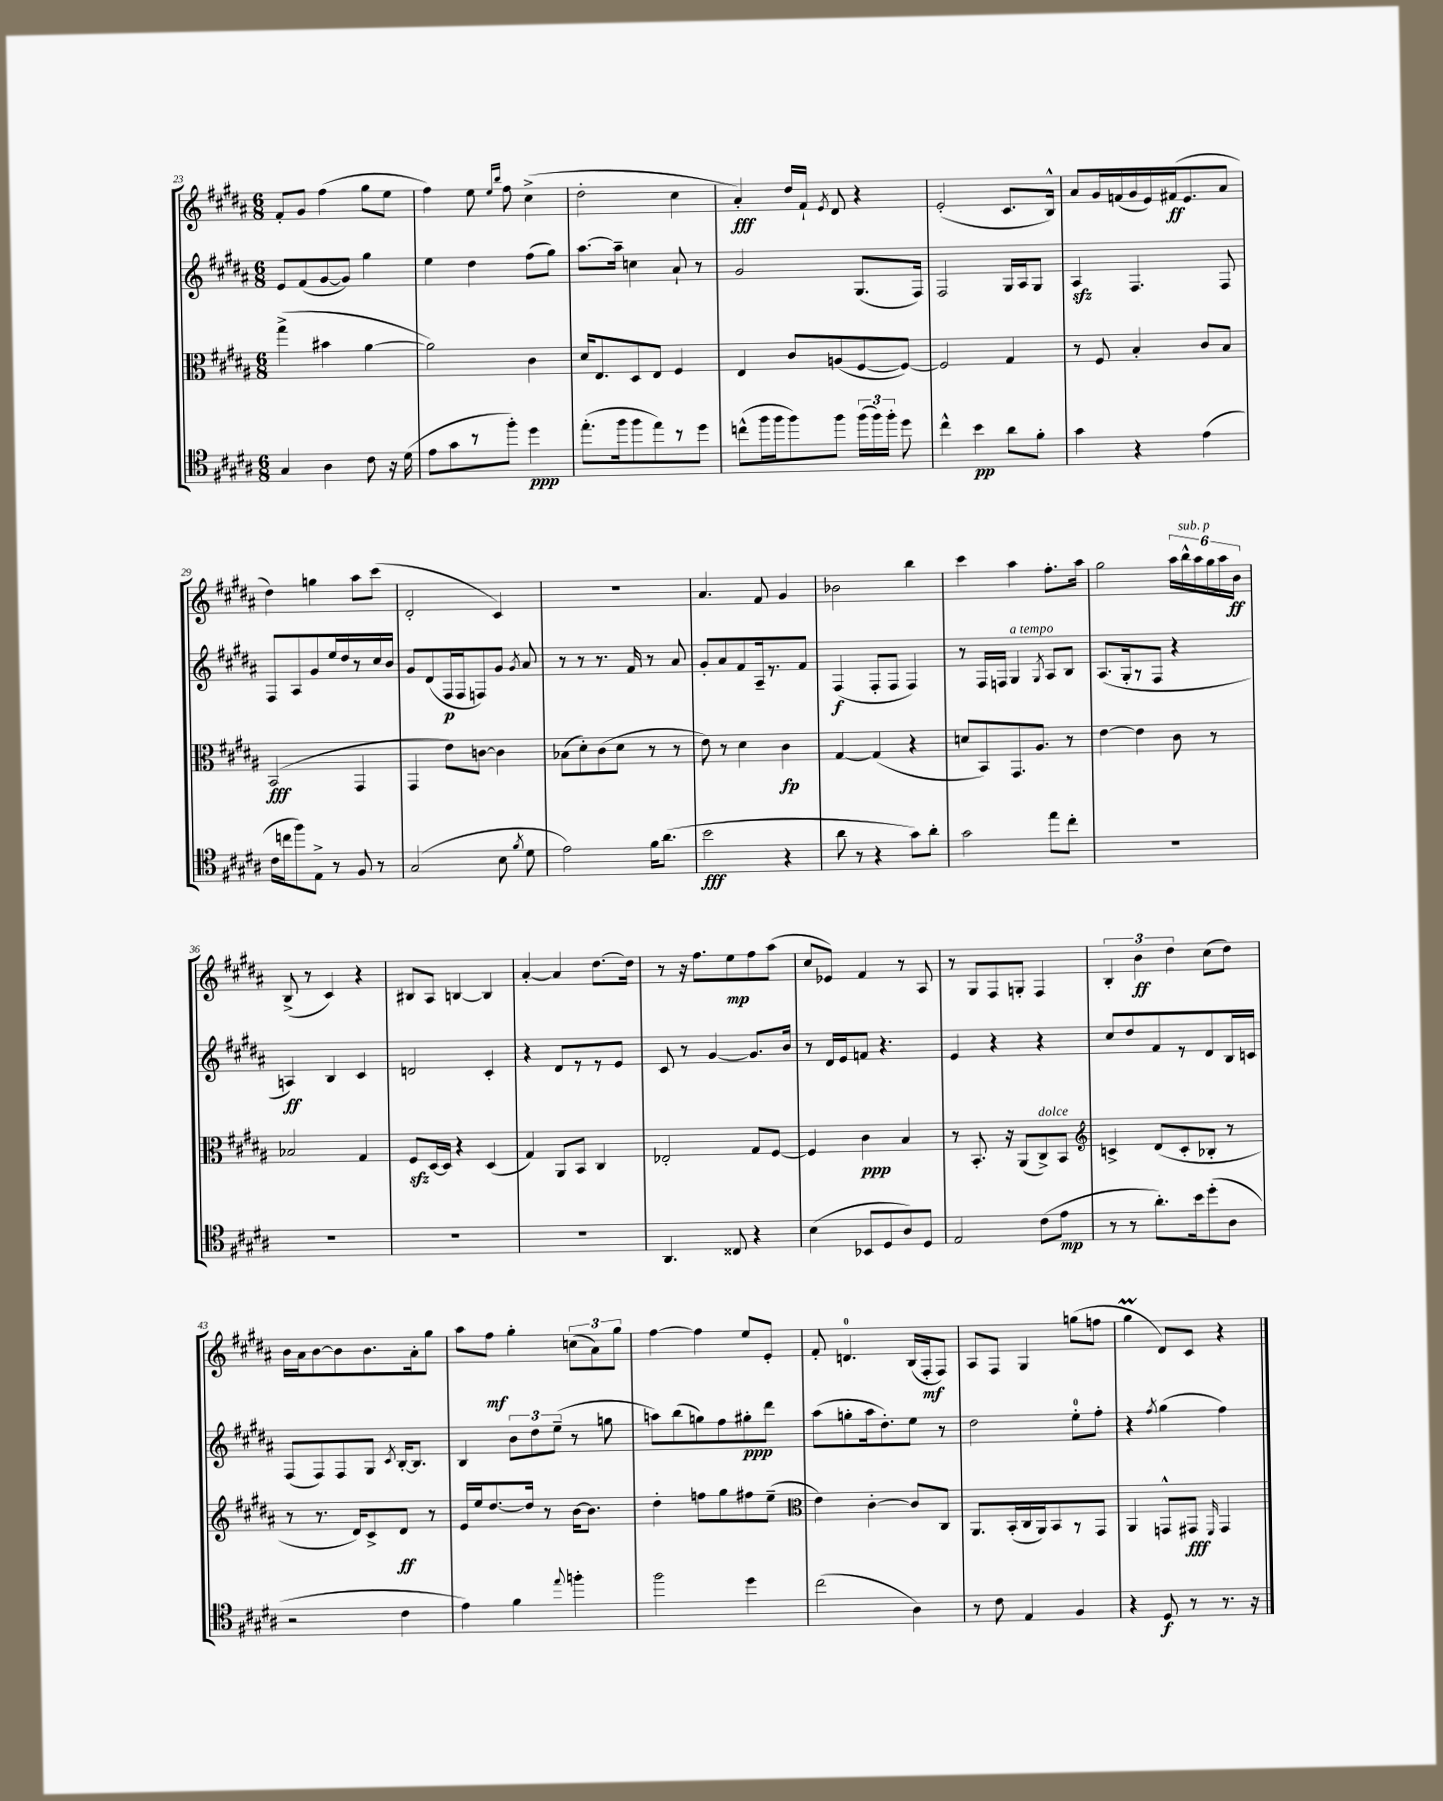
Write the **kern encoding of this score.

**kern	**kern	**kern	**kern
*staff4	*staff3	*staff2	*staff1
*clefC4	*clefC3	*clefG2	*clefG2
*k[f#c#g#d#a#]	*k[f#c#g#d#a#]	*k[f#c#g#d#a#]	*k[f#c#g#d#a#]
*M6/8	*M6/8	*M6/8	*M6/8
4G#	(4gg#^	8e	8f#'
.	.	(8f#	8g#
4A#	4b#	[8g#	(4ff#
.	.	8g#])	.
8c#	[4a#	4gg#	8gg#
16r	.	.	8ee
(16d#	.	.	.
=	=	=	=
8e	2a#])	4ee	4ff#)
8g#	.	.	.
8r	.	4dd#	8ee
.	.	.	16qqee
.	.	.	16qqbb
8ff#')	.	.	8ff#
4dd#	4c#	(8ff#	(4cc#^
.	.	8gg#)	.
=	=	=	=
(8.ee'	16d#	[8.aa#	2dd#'
.	8.E	.	.
16ff#	.	16aa#~]	.
8ff#	8D#	4cc	.
8ee)	8E	.	.
8r	4F#	8a#`	4cc#
8dd#	.	8r	.
=	=	=	=
(8cc^^	4E	2g#	4a#')
16ff#	.	.	.
16ff#	.	.	.
8ff#)	8c#	.	16dd#
.	.	.	16f#`
.	.	.	8qe
8ff#	(8A	.	8d#
(24ff#	[8F#	(8.G#	4r
24ff#)	.	.	.
24ff#'	.	.	.
8dd#	8F#_)	.	.
.	.	16F#)	.
=	=	=	=
4cc#^^	2F#]	2F#	(2e'
4b	.	.	.
8a#	4G#	16G#	8.c#
.	.	16A#	.
8f#'	.	8G#	.
.	.	.	16B^^)
=	=	=	=
4g#	8r	4A#	8a#
.	8F#	.	16g#
.	.	.	(16f
4r	4B'	4.F#	16g#
.	.	.	16e)
.	.	.	(16f#
.	.	.	8.e
(4e	8c#	.	.
.	8B	8F#	8a#
=	=	=	=
16c#	(2BB	8F#	4dd#)
16cc	.	.	.
8ff#)	.	8A#	.
8E^	.	8g#	4gg
8r	.	16ee	.
.	.	16dd#	.
8F#	4GG#	8r	8aa#
8r	.	16cc#	(8ccc#
.	.	16b	.
=	=	=	=
(2G#	4GG#	8g#	2d#'
.	.	(8d#	.
.	8e)	16F#	.
.	.	16F#	.
.	[8c	8F)	.
8B	4c]	8g#	4c#)
8qf#	.	8qg#	.
8d#	.	8a#	.
=	=	=	=
2e)	(8B-	8r	2.r
.	8d#')	8r	.
.	(8c#	8.r	.
.	8d#	.	.
.	.	16f#	.
16f#	8r	8r	.
(8.a#	.	.	.
.	8r	8a#	.
=	=	=	=
2b	8e)	8g#'	4.a#
.	8r	8a#	.
.	4d#	8f#	.
.	.	16A#~	8f#
.	.	8.r	.
4r	4c#	.	4g#
.	.	8f#	.
=	=	=	=
8a#	[4G#	(4F#	2b-
8r	.	.	.
4r	(4G#]	8F#'	.
.	.	8F#	.
8g#)	4r	4F#)	4bb
8a#'	.	.	.
=	=	=	=
2g#	8d	8r	4ccc#
.	8BB)	16F#	.
.	.	16F	.
.	8.GG#	4G#	4aa#
.	8.A#	.	.
.	.	8qG#	.
8ee	.	8A#	8.ff#'
8cc#'	8r	8B	.
.	.	.	16aa#
=	=	=	=
2.r	[4e	(8.A#	2gg#
.	.	16G#'	.
.	4e]	8r	.
.	.	8F#	.
.	8c#	4r	24aa#
.	.	.	24bb^^
.	.	.	24aa#
.	8r	.	24gg#
.	.	.	24aa#
.	.	.	24b
=	=	=	=
2.r	2B-	4A)	(8B^
.	.	.	8r
.	.	4B	4c#)
.	4G#	4c#	4r
=	=	=	=
2.r	8F#	2d	8B#
.	[16D#	.	8A#
.	16D#]	.	.
.	4r	.	[4B
.	(4D#	4c#'	4B]
=	=	=	=
2.r	4G#)	4r	[4a#'
.	8AA#	8d#	4a#]
.	8BB	8r	.
.	4C#	8r	[8.dd#
.	.	8e	.
.	.	.	16dd#]
=	=	=	=
4.AA#	2E-'	8c#	8r
.	.	8r	16r
.	.	.	8.ff#
.	.	[4g#	.
8C##	.	.	8ee
4r	8G#	8.g#]	8ff#
.	[8F#	.	(8aa#
.	.	16b	.
=	=	=	=
(4B	4F#]	8r	8cc#
.	.	16d#	8e-)
.	.	16e	.
8BB-	4c#	8f	4f#
8D#	.	4.r	.
8A#)	4B	.	8r
8D#	.	.	8A#
=	=	=	=
2E	8r	4e	8r
.	8.BB'	.	8G#
.	.	4r	8F#
.	16r	.	.
.	(8AA#	.	8G'
(8c#	8C#^)	4r	4F#
8e	8BB	.	.
=	=	=	=
*	*clefG2	*	*
8r	4c^	8cc#	6B'
8r	.	8dd#	.
.	.	.	6b
8.a#')	(8d#	8f#	.
.	.	.	6dd#
.	8c'	8r	.
16b	.	.	.
(8dd#'	8B-'	8d#	(8cc#
8A#	8r	16B	8dd#)
.	.	16c	.
=	=	=	=
2r	8r	(8F#	16b
.	.	.	16a#
.	8.r	8F#)	[8b
.	.	8F#	8b]
.	16d#)	.	.
.	8c#^	8G#	8.b
.	.	8qc#	.
4c#	8d#	[16B'	.
.	.	8.B]	16a#'
.	8r	.	8gg#
=	=	=	=
4e)	16e	4B	8aa#
.	16ee	.	.
.	[8.dd#	.	8ff#
4f#	.	12b	4gg#'
.	16dd#]	.	.
.	.	12dd#	.
.	8r	.	.
.	.	(12ee~	.
8qqee	.	.	.
4ff'	[16b	8r	(12cc
.	8.b]	.	.
.	.	.	12a#)
.	.	8gg	.
.	.	.	12gg#
=	=	=	=
2ff#	4dd#'	8aa)	[4ff#
.	.	(8bb	.
.	8ff	8gg)	4ff#]
.	8gg#	8ff#	.
4dd#	8ff#	8gg#'	8ee
.	(8ee~	8ddd#	8e'
=	=	=	=
*	*clefC3	*	*
(2cc#	4e)	(8aa#	8f#'
.	.	8gg'	4.d
.	[4c#'	16aa#	.
.	.	8.dd#')	.
4A#)	8c#]	8ee	(16B
.	.	.	16F#'
.	8C#	8r	8F#)
=	=	=	=
8r	8.AA#	2dd#	8A#
8c#	.	.	8F#
.	(16BB'	.	.
4E	16C#	.	4G#
.	16AA#)	.	.
.	8BB	.	.
4F#	8r	8ee'	(8gg
.	8GG#	8ff#'	8ff
=	=	=	=
4r	4AA#	4r	4gg#
.	.	8qff#	.
8D#	8GG^^	(4gg#	8d#)
8r	8GG#	.	8c#
.	16qqFF#	.	.
8.r	4GG#	4ff#)	4r
16r	.	.	.
==	==	==	==
*-	*-	*-	*-
